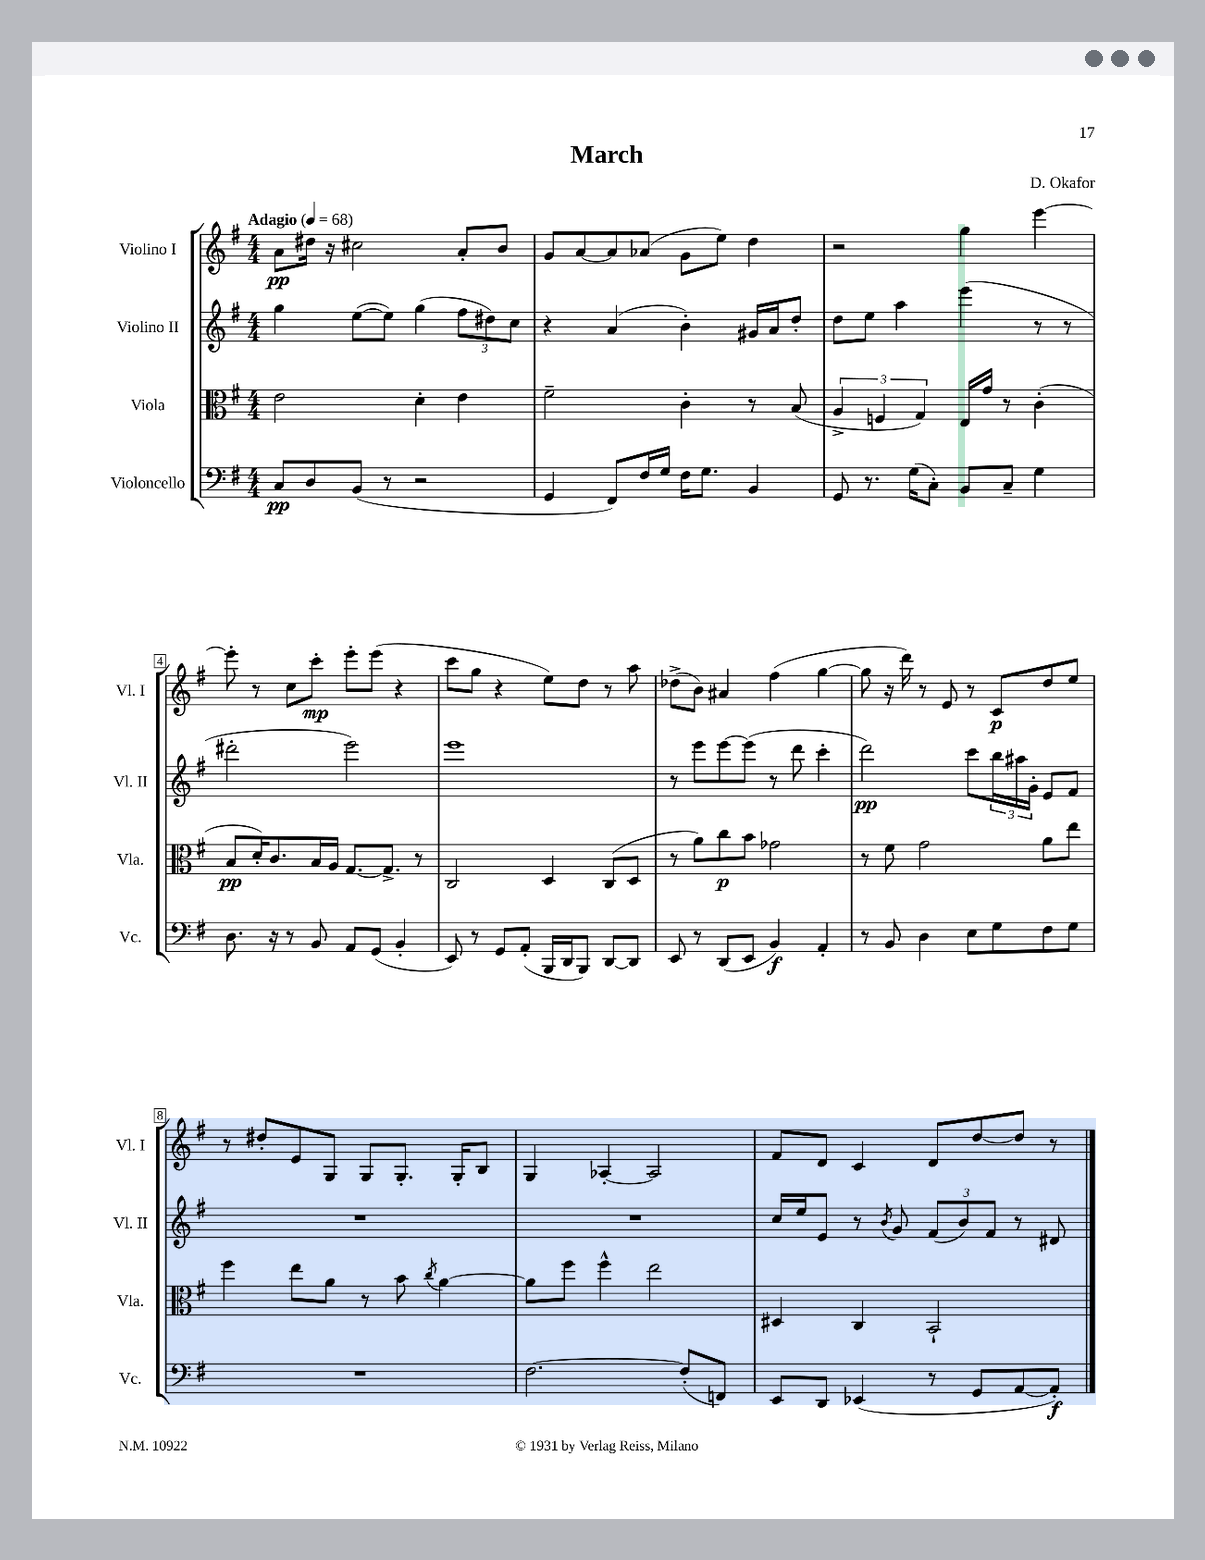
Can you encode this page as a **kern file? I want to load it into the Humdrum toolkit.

**kern	**dynam	**kern	**dynam	**kern	**dynam	**kern	**dynam
*part4	*part4	*part3	*part3	*part2	*part2	*part1	*part1
*staff4	*staff4	*staff3	*staff3	*staff2	*staff2	*staff1	*staff1
*I"Violoncello	*	*I"Viola	*	*I"Violino II	*	*I"Violino I	*
*I'Vc.	*	*I'Vla.	*	*I'Vl. II	*	*I'Vl. I	*
*clefF4	*	*clefC3	*	*clefG2	*	*clefG2	*
*k[f#]	*	*k[f#]	*	*k[f#]	*	*k[f#]	*
*M4/4	*	*M4/4	*	*M4/4	*	*M4/4	*
*MM68	*	*MM68	*	*MM68	*	*MM68	*
=1	=1	=1	=1	=1	=1	=1	=1
!	!	!	!	!	!	!LO:TX:a:B:t=Adagio	!
8C/L	pp	2e\	.	4gg\	.	8a\L	pp
8D/	.	.	.	.	.	16dd#X\Jk	.
.	.	.	.	.	.	16r	.
(8BB/J	.	.	.	([8ee\L	.	2cc#X\	.
8r	.	.	.	8ee\J])	.	.	.
2r	.	4d'\	.	(4gg\	.	.	.
.	.	4e\	.	12ff#\L	.	8a'/L	.
.	.	.	.	12dd#X\)	.	.	.
.	.	.	.	.	.	8b/J	.
.	.	.	.	12cc\J	.	.	.
=2	=2	=2	=2	=2	=2	=2	=2
4GG/	.	2f#~\	.	4r	.	8g/L	.
.	.	.	.	.	.	[8a/	.
8FF#/L)	.	.	.	(4a/	.	8a/]	.
16F#/L	.	.	.	.	.	(8a-X/J	.
16G/JJ	.	.	.	.	.	.	.
16F#\KL	.	4c'\	.	4b'\)	.	8g\L	.
8.G\J	.	.	.	.	.	.	.
.	.	.	.	.	.	8ee\J)	.
4BB/	.	8r	.	16g#X/LL	.	4dd\	.
.	.	.	.	16a/J	.	.	.
.	.	(8B/	.	8dd'/J	.	.	.
=3	=3	=3	=3	=3	=3	=3	=3
8GG/	.	6A^/	.	8dd\L	.	2r	.
8.r	.	.	.	8ee\J	.	.	.
.	.	6Fn/	.	.	.	.	.
.	.	.	.	4aa\	.	.	.
(16G\KL	.	.	.	.	.	.	.
.	.	6G/)	.	.	.	.	.
8C'\J)	.	.	.	.	.	.	.
8BB/L	.	16E/LL	.	(4eee\	.	4gg\	.
.	.	16g/JJ	.	.	.	.	.
8C~/J	.	8r	.	.	.	.	.
4G\	.	(4c'\	.	8r	.	[4eee\	.
.	.	.	.	8r	.	.	.
!!LO:LB:g=z
=4	=4	=4	=4	=4	=4	=4	=4
8.D\	.	8B/L	pp	2ddd#X'\	.	8eee'\]	.
.	.	16d'/K)	.	.	.	8r	.
16r	.	8.c/	.	.	.	.	.
8r	.	.	.	.	.	8cc\L	.
8BB/	.	16B/L	.	.	.	8ccc'\J	mp
.	.	16A/JJ	.	.	.	.	.
8AA/L	.	[8.G/L	.	2eee\)	.	8eee'\L	.
(8GG/J	.	.	.	.	.	(8eee\J	.
.	.	8.G^/J]	.	.	.	.	.
4BB'/	.	.	.	.	.	4r	.
.	.	8r	.	.	.	.	.
=5	=5	=5	=5	=5	=5	=5	=5
8EE/)	.	2C/	.	1eee	.	8ccc\L	.
8r	.	.	.	.	.	8gg\J	.
8GG/L	.	.	.	.	.	4r	.
(8AA'/J	.	.	.	.	.	.	.
16BBB/LL	.	4D/	.	.	.	8ee\L)	.
16DD/J	.	.	.	.	.	.	.
8BBB/J)	.	.	.	.	.	8dd\J	.
[8DD/L	.	(8C/L	.	.	.	8r	.
8DD/J]	.	8D/J	.	.	.	8aa\	.
=6	=6	=6	=6	=6	=6	=6	=6
8EE/	.	8r	.	8r	.	(8dd-X^\L	.
8r	.	8a\L)	.	8eee\L	.	8b\J)	.
(8DD/L	.	8cc\	p	[8eee\	.	4a#X/	.
8EE/J	.	8b\J	.	(8eee\J]	.	.	.
4BB/)	f	2g-X\	.	8r	.	(4ff#\	.
.	.	.	.	8ddd\	.	.	.
4AA'/	.	.	.	4ccc'\	.	[4gg\	.
=7	=7	=7	=7	=7	=7	=7	=7
8r	.	8r	.	2ddd\)	pp	8gg\]	.
8BB/	.	8f#\	.	.	.	16r	.
.	.	.	.	.	.	16ddd\)	.
4D\	.	2g\	.	.	.	8r	.
.	.	.	.	.	.	8e/	.
8E\L	.	.	.	8ccc\L	.	8r	.
8G\	.	.	.	24bb\L	.	8c/L	p
.	.	.	.	24aa#X\	.	.	.
.	.	.	.	24g'\JJ	.	.	.
8F#\	.	8a\L	.	8e/L	.	8dd/	.
8G\J	.	8ee\J	.	8f#/J	.	8ee/J	.
!!LO:LB:g=z
=8	=8	=8	=8	=8	=8	=8	=8
1r	.	4ff#\	.	1r	.	8r	.
.	.	.	.	.	.	8dd#X'/L	.
.	.	8ee\L	.	.	.	8e/	.
.	.	8a\J	.	.	.	8G/J	.
.	.	8r	.	.	.	8G/L	.
.	.	8b\	.	.	.	8.G'/J	.
.	.	8qcc/	.	.	.	.	.
.	.	[4a\	.	.	.	.	.
.	.	.	.	.	.	16G'/KL	.
.	.	.	.	.	.	8B/J	.
=9	=9	=9	=9	=9	=9	=9	=9
[2.F#\	.	8a\L]	.	1r	.	4G/	.
.	.	8ff#\J	.	.	.	.	.
.	.	4ff#^^\	.	.	.	[4A-X'/	.
.	.	2ee\	.	.	.	2A-/]	.
(8F#'/L]	.	.	.	.	.	.	.
8FFn/J)	.	.	.	.	.	.	.
=10	=10	=10	=10	=10	=10	=10	=10
8EE/L	.	4D#X/	.	16cc/LL	.	8f#/L	.
.	.	.	.	16ee/J	.	.	.
8DD/J	.	.	.	8e/J	.	8d/J	.
(4EE-X/	.	4C/	.	8r	.	4c/	.
.	.	.	.	8qb/	.	.	.
.	.	.	.	8g/	.	.	.
8r	.	2BB`/	.	(12f#/L	.	8d/L	.
.	.	.	.	12b/)	.	.	.
8GG/L	.	.	.	.	.	[8dd/	.
.	.	.	.	12f#/J	.	.	.
[8AA/	.	.	.	8r	.	8dd/J]	.
8AA'/J])	f	.	.	8d#X/	.	8r	.
==	==	==	==	==	==	==	==
*-	*-	*-	*-	*-	*-	*-	*-
